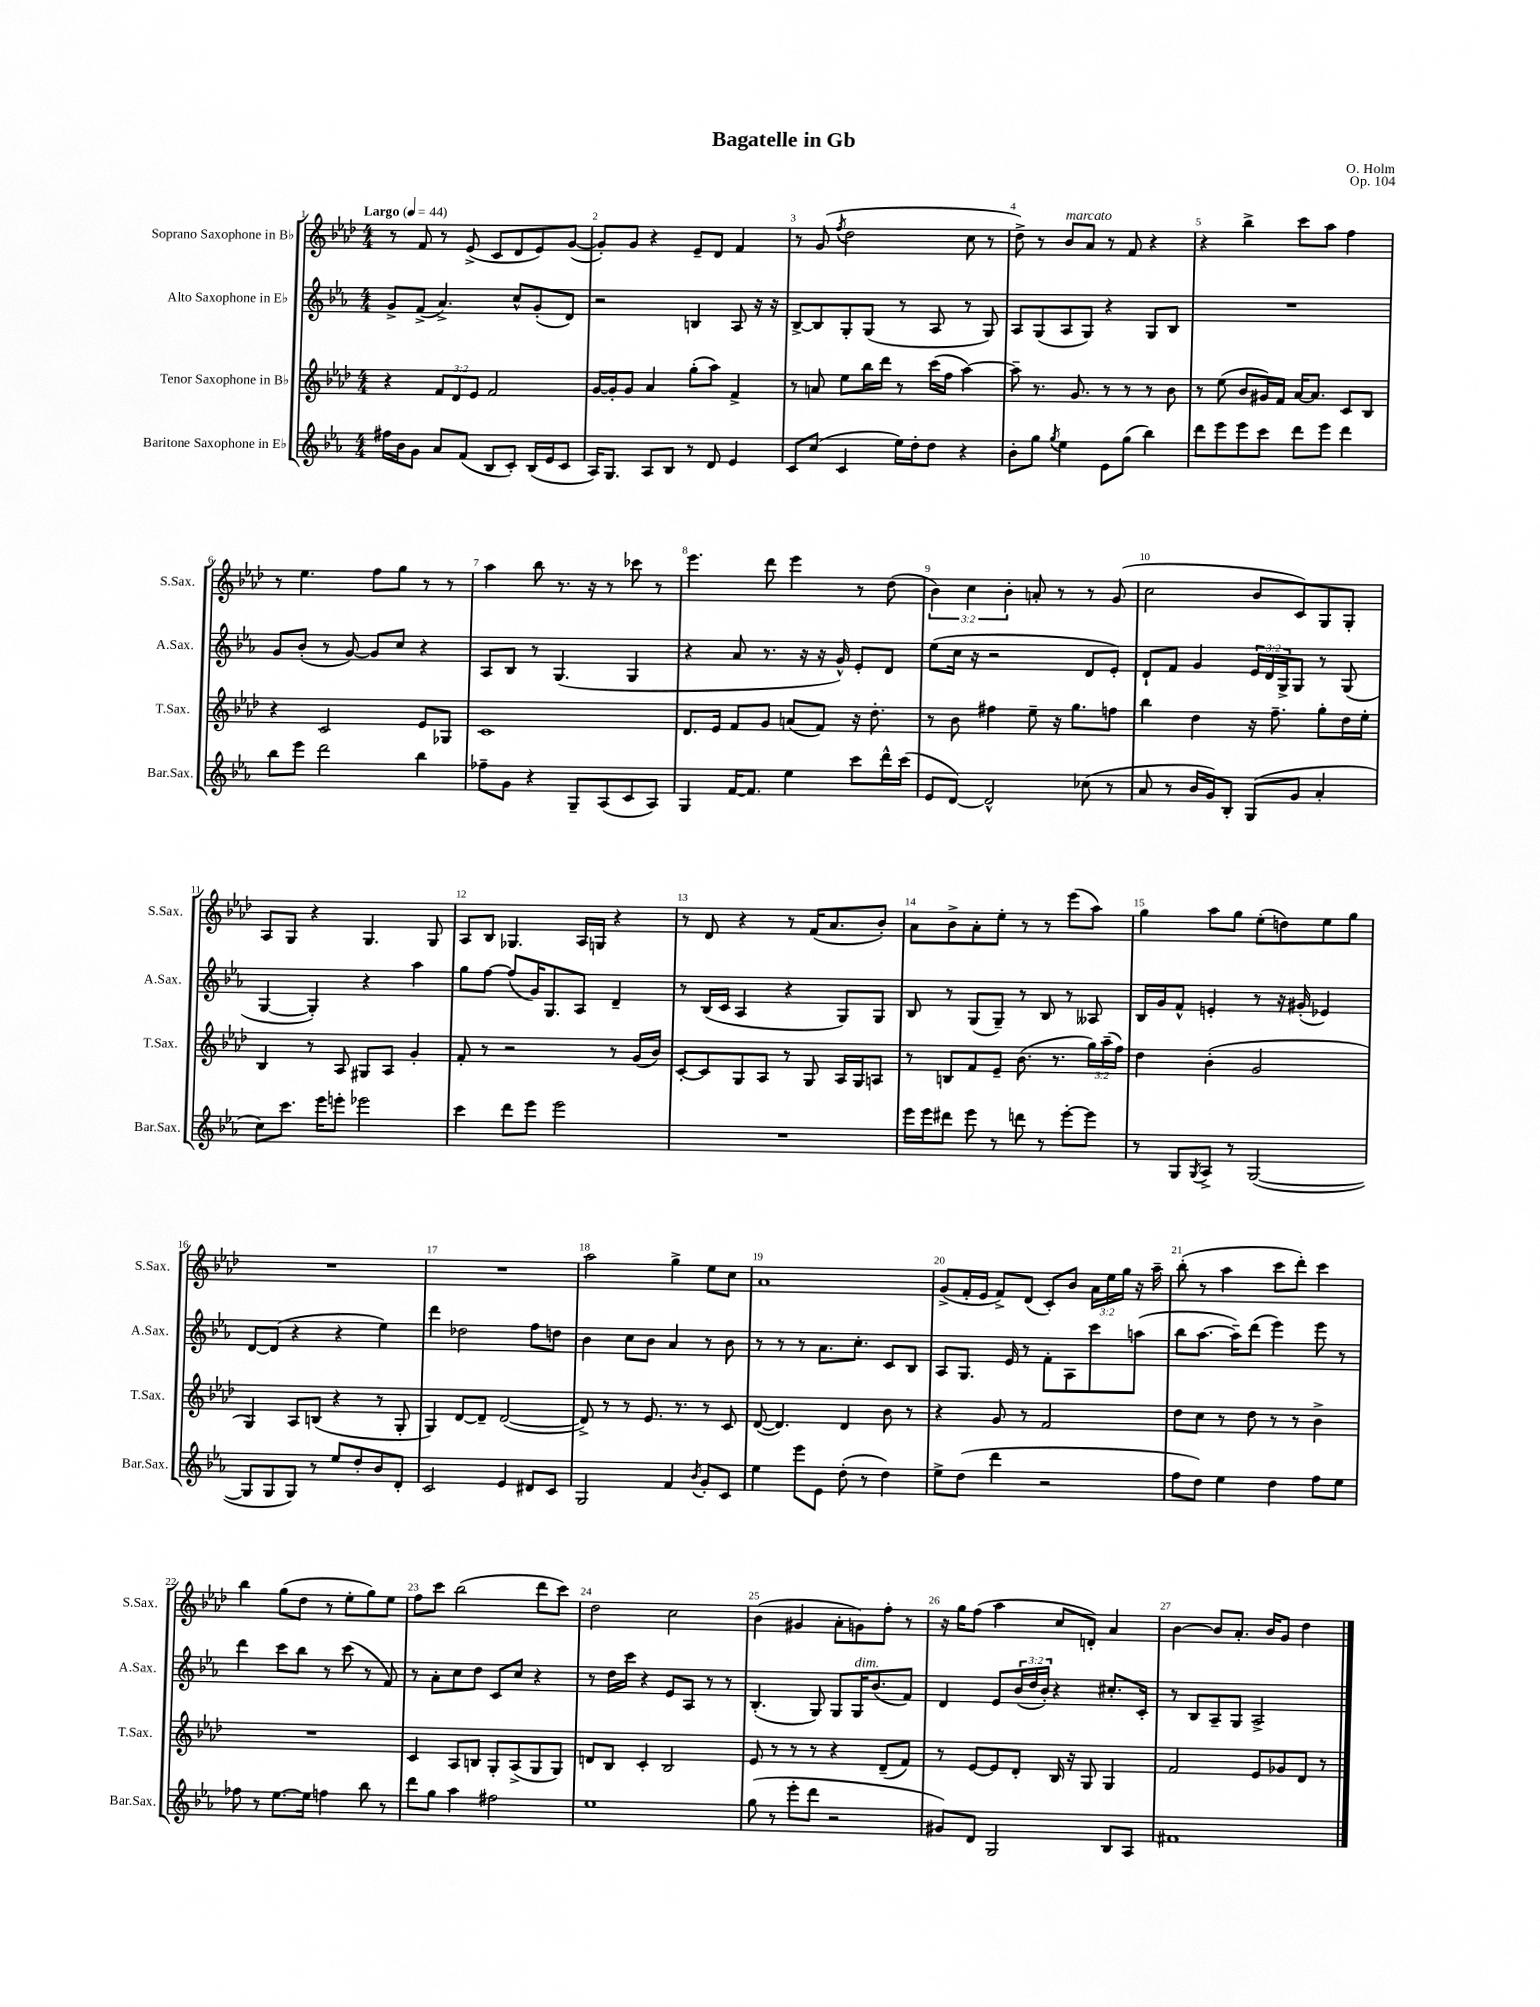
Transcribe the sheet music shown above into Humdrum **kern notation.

**kern	**kern	**kern	**kern
*staff4	*staff3	*staff2	*staff1
*clefG2	*clefG2	*clefG2	*clefG2
*k[b-e-a-]	*k[b-e-a-d-]	*k[b-e-a-]	*k[b-e-a-d-]
*M4/4	*M4/4	*M4/4	*M4/4
*MM44	*MM44	*MM44	*MM44
16ff#\LL	4r	8g^/L	8r
16b-\J	.	.	.
8g\J	.	(8f^/J	8f/
8a-/L	12f/L	4.a-^/)	8r
.	12d-/	.	.
(8f/J	.	.	(8e-^/
.	12e-/J	.	.
8B-/L	2f/	.	8c/L
8c'/J)	.	8cc^^/L	8d-/
(16B-/LL	.	(8g'/	8e-/)
16e-/J	.	.	.
8c/J	.	8d/J)	([8g/J
=	=	=	=
16A-/LK)	[16g/LL	2r	8g'/]L)
8.G/J	16g'/]J	.	.
.	8g/J	.	8g/J
8A-/L	4a-/	.	4r
8B-/J	.	.	.
8r	(8gg'\L	4B/	8e-~/L
8d/	8aa-\J)	.	8d-/J
4e-/	4f^/	8A-/	4f/
.	.	16r	.
.	.	16r	.
=	=	=	=
8c/L	8r	[8B-^/L	8r
(8cc/J	8a/	8B-/]	(8g/
.	.	.	8qff/
4c/	8ee-\L	8G'/	2dd-\
.	16bb-\L	(8G/J	.
.	16ddd-\JJ	.	.
16ee-\LL)	8r	8r	.
16dd'\J	.	.	.
8dd\J	(16ccc\LL	8A-/	.
.	16ff\JJ	.	.
4r	[4aa-\)	8r	8cc\
.	.	8G/)	8r
=	=	=	=
8b-'\L	8aa-~\]	8A-/L	8dd-^\)
8gg\J	8.r	(8G/	8r
8qgg/	.	.	.
4ee-\	.	8A-/	8b-/L
.	8.g/	.	.
.	.	8G/J)	8a-/J
8e-\L	8r	4r	8r
(8gg\J	8r	.	8f/
4bb-\)	8r	8G/L	4r
.	8b-\	8B-/J	.
=	=	=	=
8ddd\L	8r	1r	4r
8eee-\	(8ee-\	.	.
8eee-\	8b-/L	.	4bb-^\
8ccc\J	16g#/L)	.	.
.	16f/JJ	.	.
8ddd\L	[16a-/LK	.	8ccc\L
.	8.a-/]J	.	.
8eee-\J	.	.	8aa-\J
4ddd\	8c/L	.	4ff\
.	8B-/J	.	.
=	=	=	=
8bb-\L	4r	8g/L	8r
8eee-\J	.	(8b-'/J	4.ee-\
2ddd\	2c/	8r	.
.	.	[8g/)	.
.	.	8g/]L	8ff\L
.	.	8cc/J	8gg\J
4bb-\	8e-/L	4r	8r
.	8G-/J	.	8r
=	=	=	=
8ff-~\L	1c	8A-/L	4aa-\
8g\J	.	8B-/J	.
4r	.	8r	8bb-\
.	.	(4.G/	8.r
8G~/L	.	.	.
.	.	.	16r
(8A-/	.	.	8r
8c/	.	4G/	8ccc-\
8A-/J)	.	.	8r
=	=	=	=
4G/	8.d-/L	4r	4.eee-\
.	16e-/Jk	.	.
[16f/LK	8f/L	8a-/	.
8.f/]J	.	.	.
.	8g/J	8.r	8ddd-\
4ee-\	(8a/L	.	4eee-\
.	.	16r	.
.	8f/J)	16r	.
.	.	16g^^/)	.
8ccc\L	16r	8e-'/L	8r
.	8.dd-'\	.	.
16ddd^^\L	.	8d/J	(8dd-\
(16ccc\JJ	.	.	.
=	=	=	=
8e-/L	8r	(8ee-\L	6b-\)
[8d/J)	8b-\	16cc\Jk	.
.	.	.	6cc\
.	.	16r	.
2d^^/]	4ff#\	2r	.
.	.	.	6b-'\
.	8ee-~\	.	8a'/
.	16r	.	8r
.	8.gg\L	.	.
(8cc-\	.	8d/L	8r
8r	8ff\J	8e-'/J)	(8g/
=	=	=	=
8a-/	4bb-\	8d`/L	2cc\
8r	.	8f/J	.
16b-/LL	4dd-\	4g/	.
16g/J)	.	.	.
8B-'/J	.	.	.
(8G/L	16r	24e-/LL	8b-/L
.	.	24d/	.
.	8.ff~\	.	.
.	.	24G^/J	.
8g/J	.	8G/J	8c/)
4a-'/	8gg'\L	8r	8G/
.	16dd-\L	(8G/	8G'/J
.	16ee-'\JJ	.	.
=	=	=	=
8cc\L)	4B-/	[4G/	8A-/L
8.ccc\J	.	.	8G/J
.	8r	4G'/])	4r
16eee-\LK	.	.	.
8eee'\J	8A-/	.	.
2eee-\	8G#/L	4r	4.G/
.	8A-/J	.	.
.	4g'/	4aa-\	.
.	.	.	8G/
=	=	=	=
4ccc\	8f'/	8gg\L	8A-/L
.	8r	[8ff\J	8B-/J
8ddd\L	2r	(8ff/]L	4.G-/
8eee-\J	.	16g/K)	.
.	.	8.G/	.
2eee-\	.	.	.
.	.	8A-/J	16A-/LL
.	.	.	16G/JJ
.	8r	4d~/	4r
.	(16g/LL	.	.
.	16b-/JJ)	.	.
=	=	=	=
1r	[8c'/L	8r	8r
.	8c/]	(16B-/LL	8d-/
.	.	16c/JJ	.
.	8G/	4A-/	4r
.	8A-/J	.	.
.	8r	4r	8r
.	8G/	.	(16f/LK
.	.	.	8.a-/
.	16A-/LL	8G/L)	.
.	16G/J	.	.
.	8A/J	8G/J	8b-'/J)
=	=	=	=
16eee-\LL	8r	8B-/	8a-\L
16eee-\J	.	.	.
8ddd#\J	8B/L	8r	8b-^\
8eee-\	8f/	(8G/L	8a-'\
8r	8e-~/J	8G~/J)	8ee-'\J
8ddd\	(8.b-\	8r	8r
8r	.	8B-/	8r
.	8.r	.	.
[8eee-'\L	.	8r	(8eee-\L
8eee-\]J	24gg\LL)	8A--/	8aa-\J)
.	(24aa-~\	.	.
.	24ff\JJ)	.	.
=	=	=	=
8r	4dd-\	16B-/LL	4gg\
.	.	16g/J	.
8G/L	.	8f^^/J	.
8qG/	.	.	.
8A-^/J	(4b-'\	4e'/	8aa-\L
8r	.	.	8gg\J
([2G/	2g/	8r	(8ee-'\L
.	.	16r	8dd\)
.	.	(16g#'/	.
.	.	4e-/)	8ee-\
.	.	.	8gg\J
=	=	=	=
8G/]L	4G/)	[8d/L	1r
8G/	.	(8d/]J	.
8G/J)	8A-/L	4r	.
8r	(8B/J	.	.
8ee-/L	4r	4r	.
8dd'/	.	.	.
8b-/	8r	4ee-\)	.
8d'/J	8G'/	.	.
=	=	=	=
2c/	4G/)	4ddd\	1r
.	[8d-/L	2dd-\	.
.	8d-~/]J	.	.
4e-/	([2d-/	.	.
8d#/L	.	8ff\L	.
8c/J	.	8dd\J	.
=	=	=	=
2G/	8d-^/])	4b-\	2aa-\
.	8r	.	.
.	8r	8cc\L	.
.	8.e-/	8b-\J	.
4f/	.	4a-/	4gg^\
.	8.r	.	.
8qb-/	.	.	.
8g'/L	8r	8r	8ee-\L
8c/J	8c/	8b-\	8cc\J
=	=	=	=
4ee-\	([8d-/	8r	1a-
.	4.d-/])	8r	.
8eee-\L	.	8r	.
8e-\J	.	8.a-\L	.
(8dd'\	4d-/	.	.
.	.	8.cc'\J	.
8r	.	.	.
4dd\)	8b-\	8c/L	.
.	8r	8B-/J	.
=	=	=	=
8ee-^\L	4r	8A-/L	(8g^/L
(8dd\J	.	8.G/J	16f'/L
.	.	.	16e-/JJ
4ddd\	8g/	.	8f^/L)
.	.	16e-/	.
.	8r	8r	(8d-/J
2r	2f/	8f'\L	8c'/L)
.	.	8A-\	8b-/J
.	.	8ccc\	24a-\LL
.	.	.	24ee-\
.	.	.	24gg\JJ
.	.	(8aa\J	16r
.	.	.	16aa-~\
=	=	=	=
8ff\L	8dd-\L	8bb-\L	(8bb-'\
8dd\J)	8cc\J	[8.aa-\J	8r
4ee-\	8r	.	4aa-\
.	.	16aa-~\]LK)	.
.	8dd-\	(8ddd\J	.
4dd\	8r	4eee-\)	8ccc\L
.	8r	.	8ddd-'\J)
8ff\L	4b-^\	8eee-\	4ccc\
8ee-\J	.	8r	.
=	=	=	=
8ff-\	1r	4ddd\	4bb-\
8r	.	.	.
[8.ee-\L	.	8ccc\L	(8gg\L
.	.	8bb-\J	8dd-\J
16ee-\]Jk	.	.	.
4ff\	.	8r	8r
.	.	(8ccc\	8ee-'\L
8bb-\	.	8r	8gg\)
8r	.	8f/)	8ee-\J
=	=	=	=
8ddd\L	4c/	8r	8ff\L
8gg\J	.	8a-'\L	8ccc\J
4aa-\	8A-/L	8cc\	(2bb-\
.	8B/J	8dd\J	.
2ff#\	8G'/L	8c/L	.
.	(8A-^/	8cc/J	.
.	8G/	4r	8ddd-\L
.	8G/J)	.	8ccc\J)
=	=	=	=
1ee-	8d/L	8r	2dd-\
.	8B-/J	16dd\LL	.
.	.	16ccc\JJ	.
.	4c'/	4r	.
.	2B-/	8e-/L	2cc\
.	.	8A-/J	.
.	.	8r	.
.	.	8r	.
=	=	=	=
(8gg\	8e-/	(4.B-'/	(4b-\
8r	8r	.	.
8eee-'\L	8r	.	4g#/
8ddd\J	8r	8G/)	.
2r	4r	8G/L	8a-'\L
.	.	16G/K	8g\)
.	.	(8.b-/	.
.	(8d-~/L	.	8ff'\J
.	8f/J)	8f/J)	8r
=	=	=	=
8g#/L)	8r	4d/	16r
.	.	.	16gg\LK
8d/J	[8e-/L	.	(8ff\J
2G/	8e-/]	8e-/L	4aa-\
.	8d-'/J	(24b-/L	.
.	.	24dd/	.
.	.	24b-'/JJ)	.
.	16B-/	4r	8cc/L
.	16r	.	.
.	8G/	.	8d'/J)
8B-/L	4G/	8.cc#'/L	4a-/
8A-/J	.	.	.
.	.	16c'/Jk	.
=	=	=	=
1f#	2f/	8r	[4b-\
.	.	8B-/L	.
.	.	8A-~/	8b-/]L
.	.	8G/J	8.a-'/J
.	8e-/L	2A-^/	.
.	.	.	16b-/LK
.	8g-/	.	8g/J
.	8d-/J	.	4dd-\
.	8r	.	.
==	==	==	==
*-	*-	*-	*-
